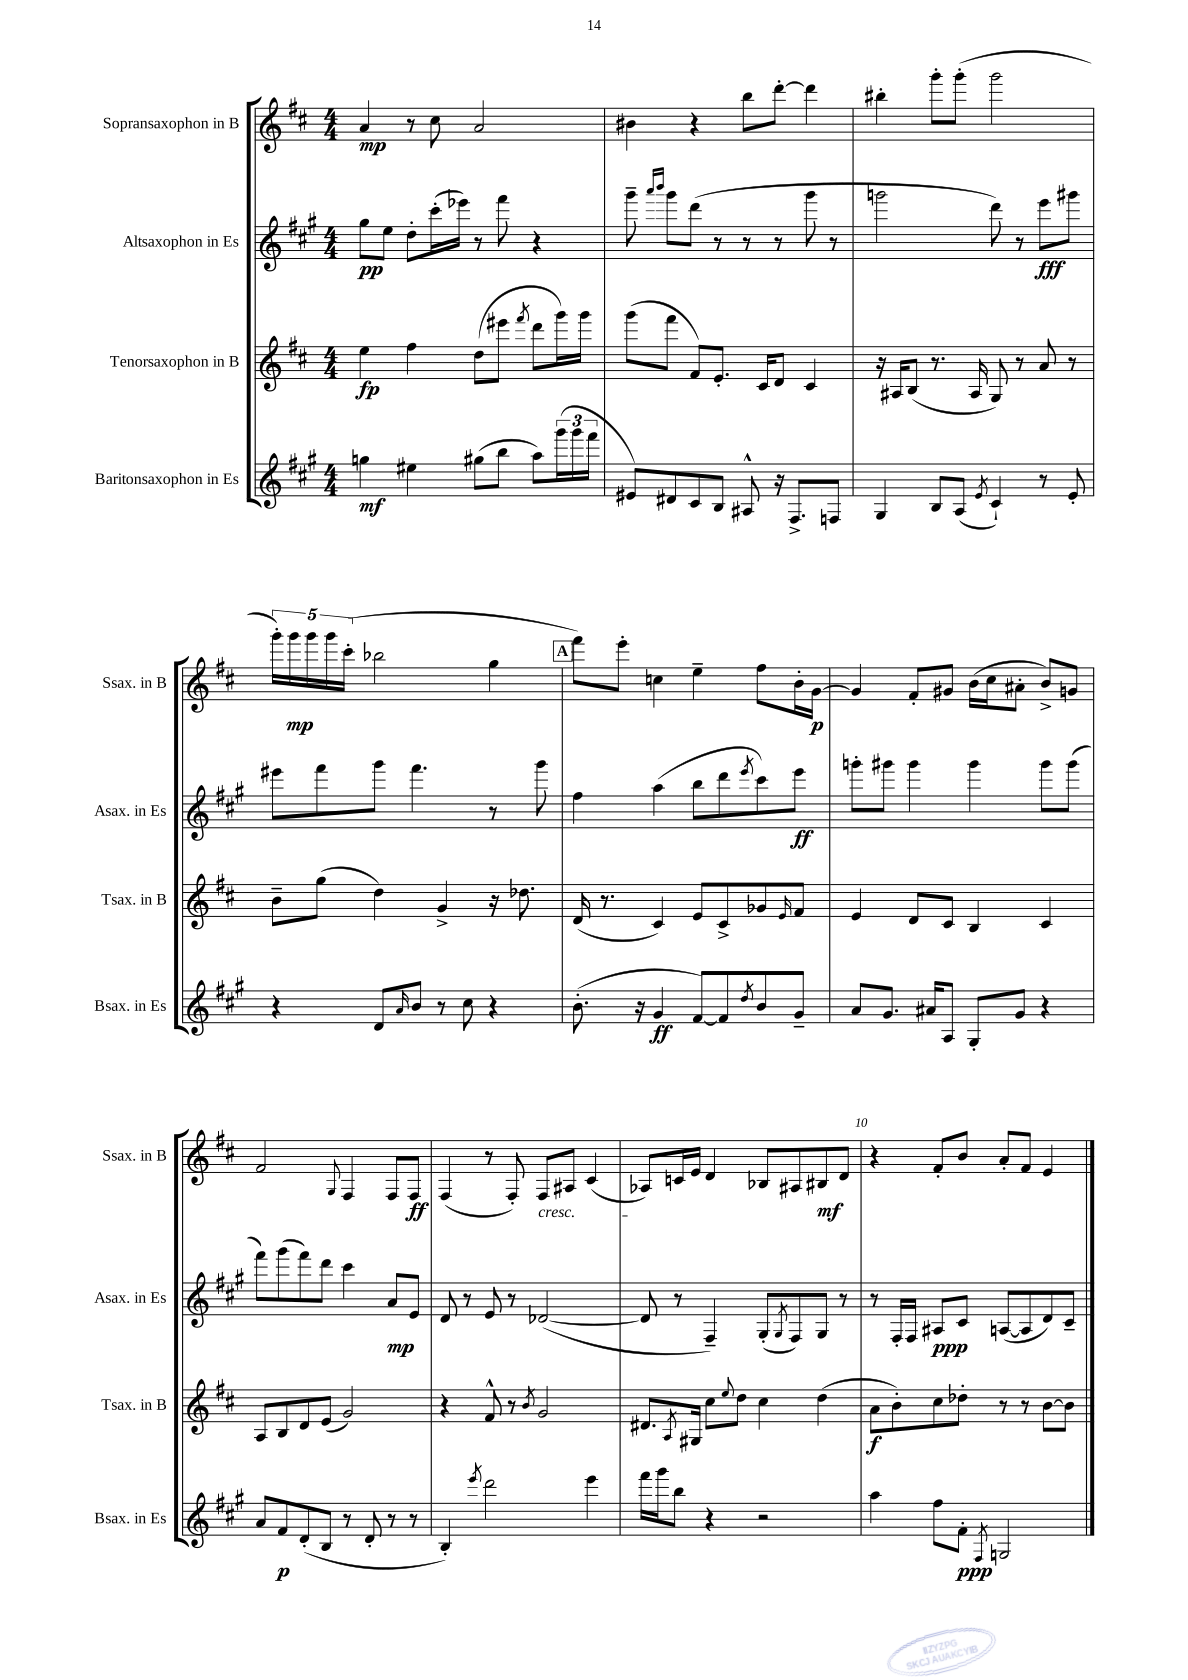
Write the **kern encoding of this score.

**kern	**kern	**kern	**kern
*staff4	*staff3	*staff2	*staff1
*clefG2	*clefG2	*clefG2	*clefG2
*k[f#c#g#]	*k[f#c#]	*k[f#c#g#]	*k[f#c#]
*M4/4	*M4/4	*M4/4	*M4/4
4gg	4ee	8gg#	4a
.	.	8ee	.
4ee#	4ff#	8dd'	8r
.	.	(16ccc#'	8cc#
.	.	16eee-)	.
(8gg#	(8dd	8r	2a
8bb	8eee#	8fff#	.
.	8qfff#	.	.
8aa)	8ddd	4r	.
(24ggg#	16ggg)	.	.
24ggg#	.	.	.
.	16ggg	.	.
24fff#	.	.	.
=	=	=	=
8e#)	(8ggg	8ggg#~	4b#
.	.	16qqaaa	.
.	.	16qqbbb	.
8d#	8fff#	8ggg#	.
8c#	8f#)	(8ddd	4r
8B	8.e'	8r	.
8A#^^	.	8r	8bb
.	16c#	.	.
16r	8d	8r	[8ddd'
8.F#^	.	.	.
.	4c#	8ggg#	4ddd]
8F	.	8r	.
=	=	=	=
4G#	16r	2ggg	4bb#'
.	16A#	.	.
.	(8B	.	.
8B	8.r	.	8ggg'
(8A	.	.	(8ggg'
.	16A#	.	.
8qe	.	.	.
4c#`)	8G)	8ddd)	2ggg
.	8r	8r	.
8r	8a	8eee	.
8e'	8r	8ggg#	.
=	=	=	=
4r	8b~	8eee#	20ggg')
.	.	.	20ggg
.	.	.	20ggg
.	(8gg	8fff#	.
.	.	.	20ggg
.	.	.	(20ccc#'
8d	4dd)	8ggg#	2bb-
16qqa	.	.	.
8b	.	4.fff#	.
8r	4g^	.	.
8cc#	.	.	.
4r	16r	8r	4gg
.	8.dd-	.	.
.	.	8ggg#	.
=	=	=	=
(8.b'	(16d	4ff#	8fff#)
.	8.r	.	.
.	.	.	8eee'
16r	.	.	.
4g#	4c#)	(4aa	4cc
[8f#)	8e	8bb	4ee~
8f#]	8c#^	8ddd	.
8qdd	.	8qeee	.
8b	8g-	8ccc#)	8ff#
.	16qqe	.	.
8g#~	8f#	8eee	16b'
.	.	.	[16g
=	=	=	=
8a	4e	8ggg'	4g]
8.g#	.	8ggg#	.
.	8d	4ggg#	8f#'
16a#	.	.	.
8A	8c#	.	8g#
8G#'	4B	4ggg#	(16b
.	.	.	16cc#
8g#	.	.	8a#'
4r	4c#	8ggg#	8b^)
.	.	(8ggg#	8g
=	=	=	=
8a	8A	8fff#)	2f#
8f#	8B	(8ggg#	.
(8d'	8d	8fff#)	.
8B	(8e	8ddd	.
.	.	.	8qqG
8r	2g)	4ccc#	4F#
8d'	.	.	.
8r	.	8a	8F#
8r	.	8e	8F#
=	=	=	=
4B')	4r	8d	(4F#
.	.	8r	.
8qeee	.	.	.
2ddd	8f#^^	8e	8r
.	8r	8r	8F#')
.	8qb	.	.
.	2g	([2d-	8F#
.	.	.	8A#
4eee	.	.	(4c#
=	=	=	=
16fff#	8.d#	8d-]	8A-)
16ggg#	.	.	.
8bb	.	8r	16c
.	8qA	.	.
.	16G#	.	16e
4r	8cc#	4F#~)	4d
.	8qqee	.	.
.	8dd	.	.
2r	4cc#	(8G#'	8B-
.	.	8qG#	.
.	.	8F#)	8A#
.	(4dd	8G#	8B#
.	.	8r	8d
=	=	=	=
4aa	8a	8r	4r
.	8b')	16F#'	.
.	.	16F#	.
8ff#	8cc#	8A#	8f#'
8f#'	8dd-'	8c#	8b
8qF#	.	.	.
2G	8r	([8A	8a'
.	8r	8A]	8f#
.	[8b	8d)	4e
.	8b]	8c#~	.
==	==	==	==
*-	*-	*-	*-
